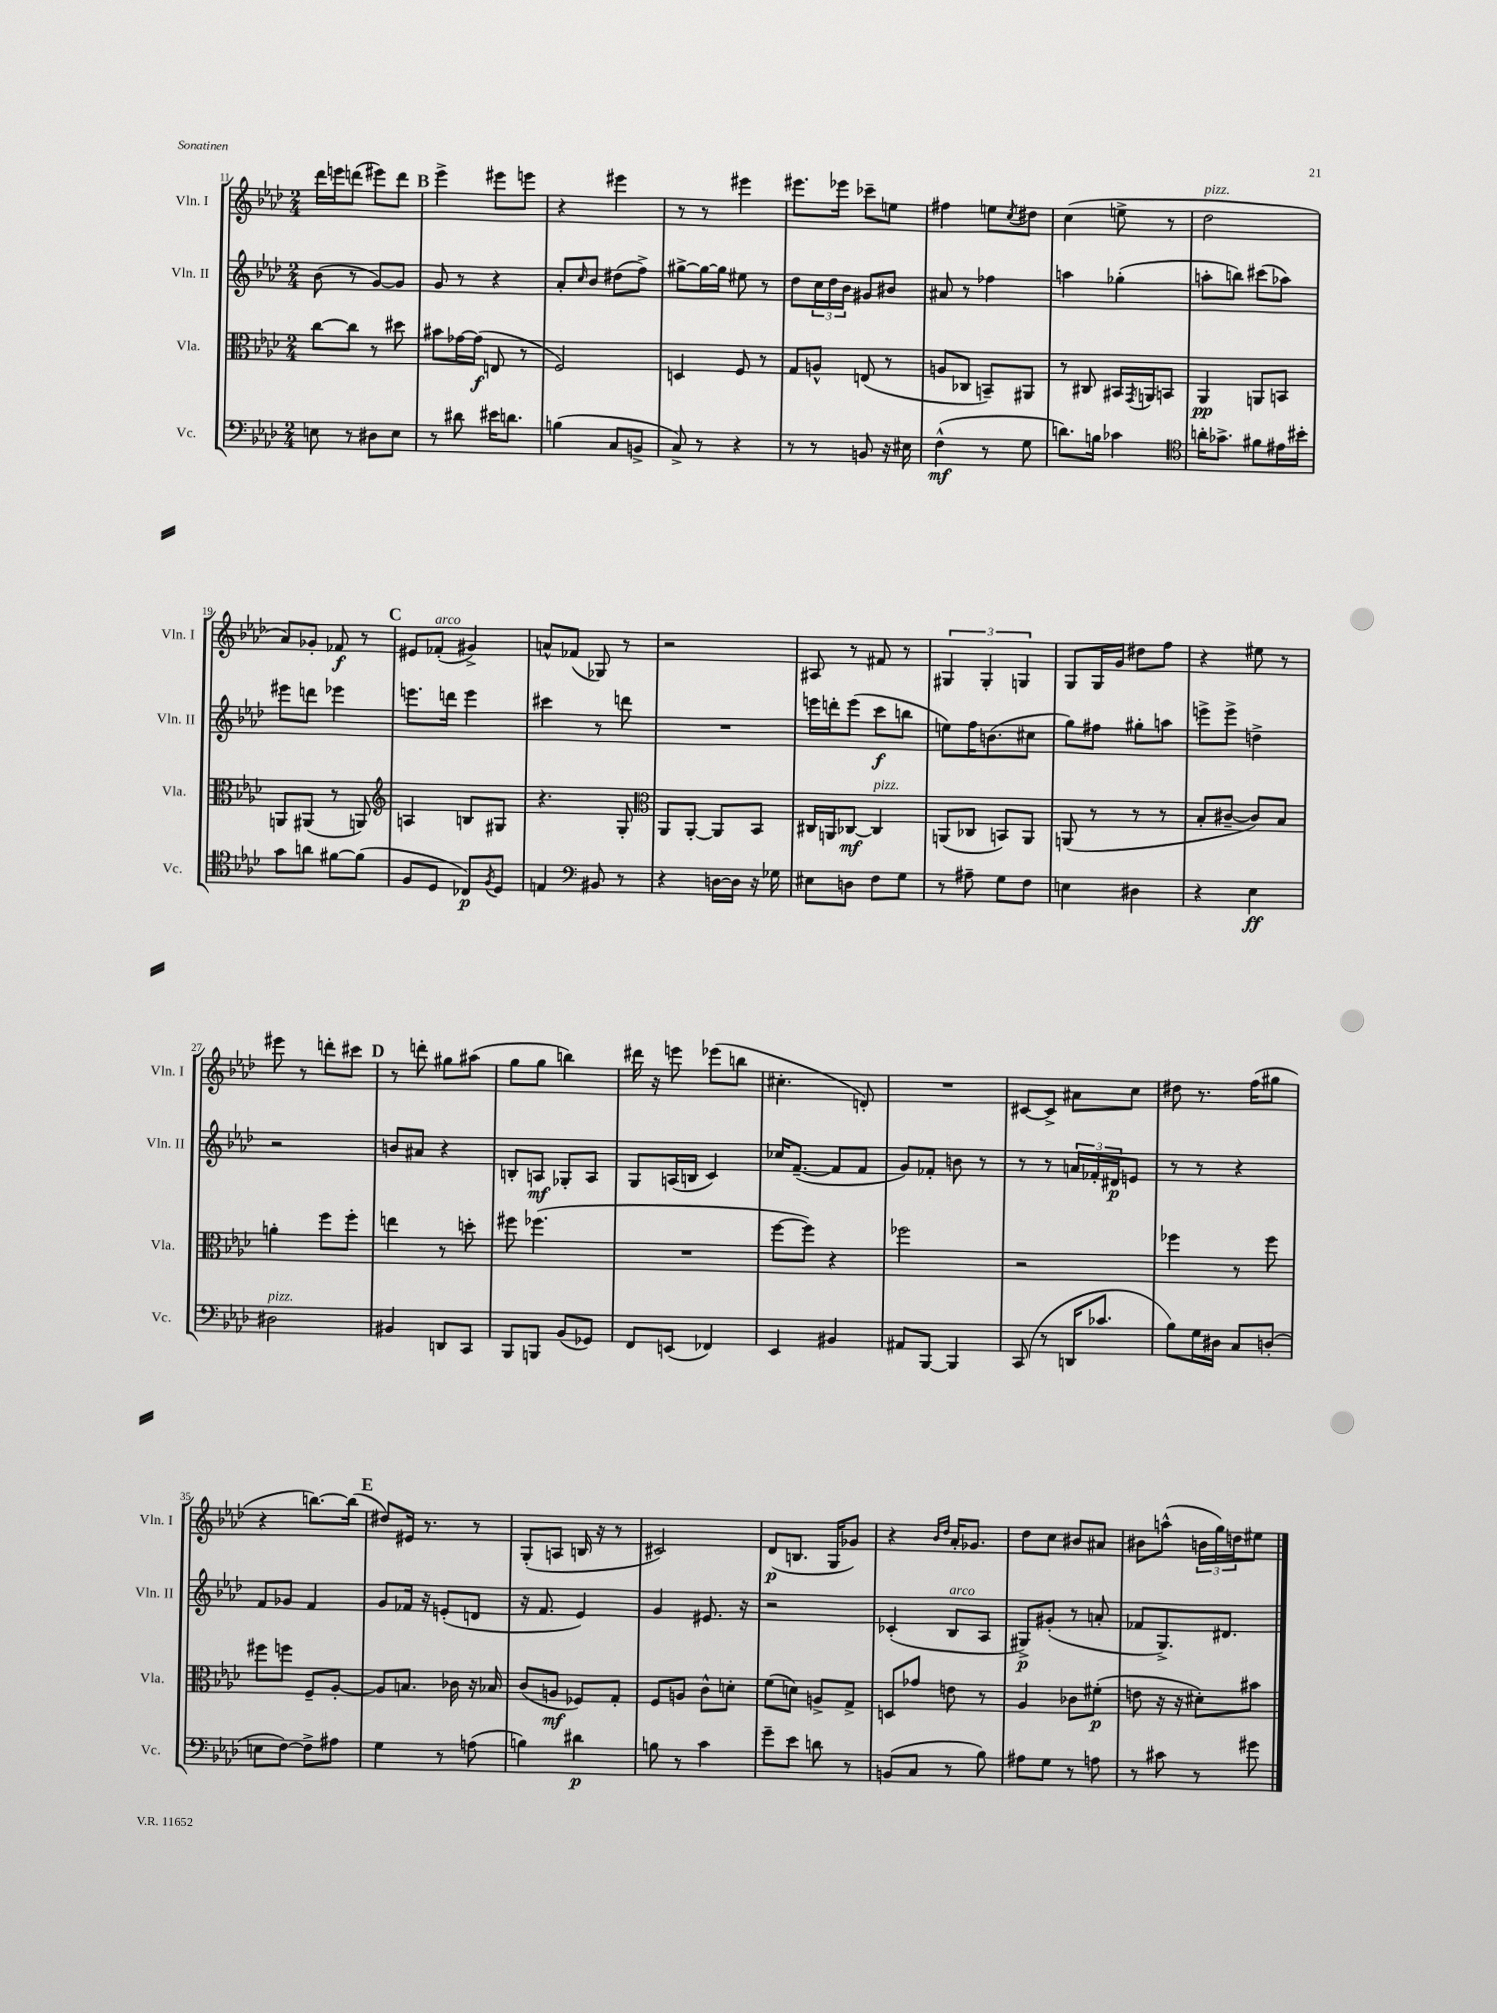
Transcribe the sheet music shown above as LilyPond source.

<<
\new StaffGroup <<
\new Staff = "s0" \with { instrumentName = "Vln. I" shortInstrumentName = "Vln. I" } {
    \clef treble \key aes \major \numericTimeSignature \time 2/4
    des'''16 e'''16 d'''8( eis'''8) d'''8 |
    \mark \markup { \bold "B" } ees'''4-> eis'''8 e'''8 |
    r4 eis'''4 |
    r8 r8 eis'''4 |
    eis'''8. ees'''16 ces'''8-- e''8 |
    fis''4 e''8 \acciaccatura { c''8 } dis''8 |
    c''4( e''8-> r8 |
    des''2^\markup { \italic "pizz." } |
    aes'8) ges'8-. fes'8\f r8 |
    \mark \markup { \bold "C" } eis'8 fes'8-.^\markup { \italic "arco" }( gis'4->) |
    a'8-^ fes'8( ges8) r8 |
    r2 |
    ais8 r8 fis'8 r8 |
    \tuplet 3/2 { gis4 gis4-. g4 } |
    g8 g16 g'16 dis''8 f''8 |
    r4 eis''8 r8 |
    eis'''8 r8 d'''8-. cis'''8 |
    \mark \markup { \bold "D" } r8 d'''8-. gis''8 ais''8( |
    g''8 g''8 b''4) |
    dis'''16 r16 e'''8 ees'''8( b''8 |
    cis''4.-. d'8-.) |
    R2 |
    cis'8~ cis'8-> ais'8 c''8 |
    dis''8 r8. f''16( gis''8 |
    r4 b''8.~) b''16( |
    \mark \markup { \bold "E" } dis''8) eis'16 r8. r8 |
    g8-.( a8 b16 r16 r8 |
    cis'2) |
    des'8\p( b8. g16 ges'8) |
    r4 \grace { bes'16 des''16 } aes'16-. ges'8. |
    des''8 c''8 bis'8 ais'8 |
    bis'8 a''8-^( \tuplet 3/2 { b'16 g''16) d''16 } eis''8 \bar "|." |
}
\new Staff = "s1" \with { instrumentName = "Vln. II" shortInstrumentName = "Vln. II" } {
    \clef treble \key aes \major \numericTimeSignature \time 2/4
    bes'8( r8 g'8~) g'8 |
    \mark \markup { \bold "B" } g'8 r8 r4 |
    aes'8-. \grace { c''16 } bes'8 dis''8( f''8->) |
    gis''8~-> gis''16~ gis''16 eis''8 r8 |
    des''8 \tuplet 3/2 { c''16 des''16 bes'16 } gis'8 bis'8 |
    ais'8 r8 fes''4 |
    a''4 ges''4-.( |
    a''8-. b''8) cis'''8( aes''8) |
    eis'''8 d'''8 ees'''4 |
    \mark \markup { \bold "C" } e'''8. d'''16 e'''4 |
    cis'''4 r8 d'''8 |
    R2 |
    e'''16 d'''16-. e'''8( c'''8\f b''8 |
    e''8) f''16 b'8.( cis''8 |
    g''8) fis''8 gis''8-. a''8 |
    e'''8-> e'''8-> d''4-> |
    r2 |
    \mark \markup { \bold "D" } b'8 ais'8 r4 |
    b8-. a8\mf ges8-. a8 |
    g8 a16( b16 c'4) |
    ces''16 f'8.~--( f'8 f'8 |
    g'8) fes'8-. b'8 r8 |
    r8 r8 \tuplet 3/2 { a'16 fes'16-. dis'16\p } e'8 |
    r8 r8 r4 |
    f'8 ges'8 f'4 |
    \mark \markup { \bold "E" } g'8 fes'16 r16 e'8-.( d'8 |
    r16 f'8. ees'4) |
    g'4 eis'8. r16 |
    r2 |
    ces'4-.( bes8^\markup { \italic "arco" } aes8 |
    gis8->\p) gis'8-.( r8 a'8-. |
    fes'8 g8.->) dis'8. \bar "|." |
}
\new Staff = "s2" \with { instrumentName = "Vla." shortInstrumentName = "Vla." } {
    \clef alto \key aes \major \numericTimeSignature \time 2/4
    c''8~ c''8 r8 dis''8 |
    \mark \markup { \bold "B" } bis'8 ges'16~ ges'16\f( e8 r8 |
    f2) |
    d4 f8 r8 |
    g8 a8-^ e8( r8 |
    a8 ces8 b,8--) ais,8 |
    r8 cis8 bis,16 \acciaccatura { g,8 } a,16 b,8 |
    aes,4\pp a,8 b,8 |
    a,8 ais,8( r8 a,8) |
    \mark \markup { \bold "C" } \clef treble a4 b8 gis8 |
    r4. g8-. |
    \clef alto aes,8 aes,8~-. aes,8 bes,8 |
    cis16 a,16 ces8~\mf ces4^\markup { \italic "pizz." } |
    a,8( ces8 b,8) a,8 |
    a,8( r8 r8 r8 |
    bes8-. cis'8~-- cis'8) bes8 |
    a'4-. f''8 f''8-. |
    \mark \markup { \bold "D" } e''4 r8 d''8-. |
    fis''8 fes''4.( |
    R2 |
    f''8~ f''8) r4 |
    fes''2 |
    r2 |
    fes''4 r8 fes''8 |
    fis''8 f''8 f8-- aes8~-. |
    \mark \markup { \bold "E" } aes8 b8. ces'16 r16 bes16 |
    c'8( a8\mf fes8) g8-. |
    f8 a8 c'8-^ d'8-. |
    f'8( d'8) a8-> g8-> |
    d8 ges'8 e'8 r8 |
    aes4 ces'8 fis'8-.\p( |
    e'8 r16 r16 dis'8-.) bis'8 \bar "|." |
}
\new Staff = "s3" \with { instrumentName = "Vc." shortInstrumentName = "Vc." } {
    \clef bass \key aes \major \numericTimeSignature \time 2/4
    e8 r8 dis8 e8 |
    \mark \markup { \bold "B" } r8 dis'8 eis'16 d'8. |
    b4( c8 b,8-> |
    c8->) r8 r4 |
    r8 r8 b,8 r16 eis16 |
    f4-^\mf( r8 g8 |
    d'8.) b16 ces'4 |
    \clef tenor a'16-. ges'8.-> fis'8 eis'16 bis'16-. |
    g'8 a'8 fis'8~ fis'8( |
    \mark \markup { \bold "C" } f8 des8 ces8\p) \acciaccatura { f8 } des8 |
    e4 \clef bass bis,8 r8 |
    r4 d16~ d16 r16 ges16 |
    eis8 d8 f8 g8 |
    r8 ais8-- g8 f8 |
    e4 dis4 |
    r4 ees4\ff |
    dis2^\markup { \italic "pizz." } |
    \mark \markup { \bold "D" } bis,4 d,8 c,8 |
    bes,,8 b,,8 bes,8( ges,8) |
    f,8 e,8( fes,4) |
    ees,4 bis,4 |
    ais,8 bes,,8~ bes,,4 |
    c,8( r8 d,16 ces'8. |
    bes8) g16 dis16 c8 d8-.( |
    e8 f8~) f8-> ais8 |
    \mark \markup { \bold "E" } g4 r8 a8( |
    b4) dis'4\p |
    b8 r8 c'4 |
    g'8-- ees'8 d'8 r8 |
    b,8( c8 r8 bes8) |
    ais8 g8 r8 a8 |
    r8 cis'8 r8 gis'8 \bar "|." |
}
>>
>>
\layout { \context { \Score currentBarNumber = #11 } }
